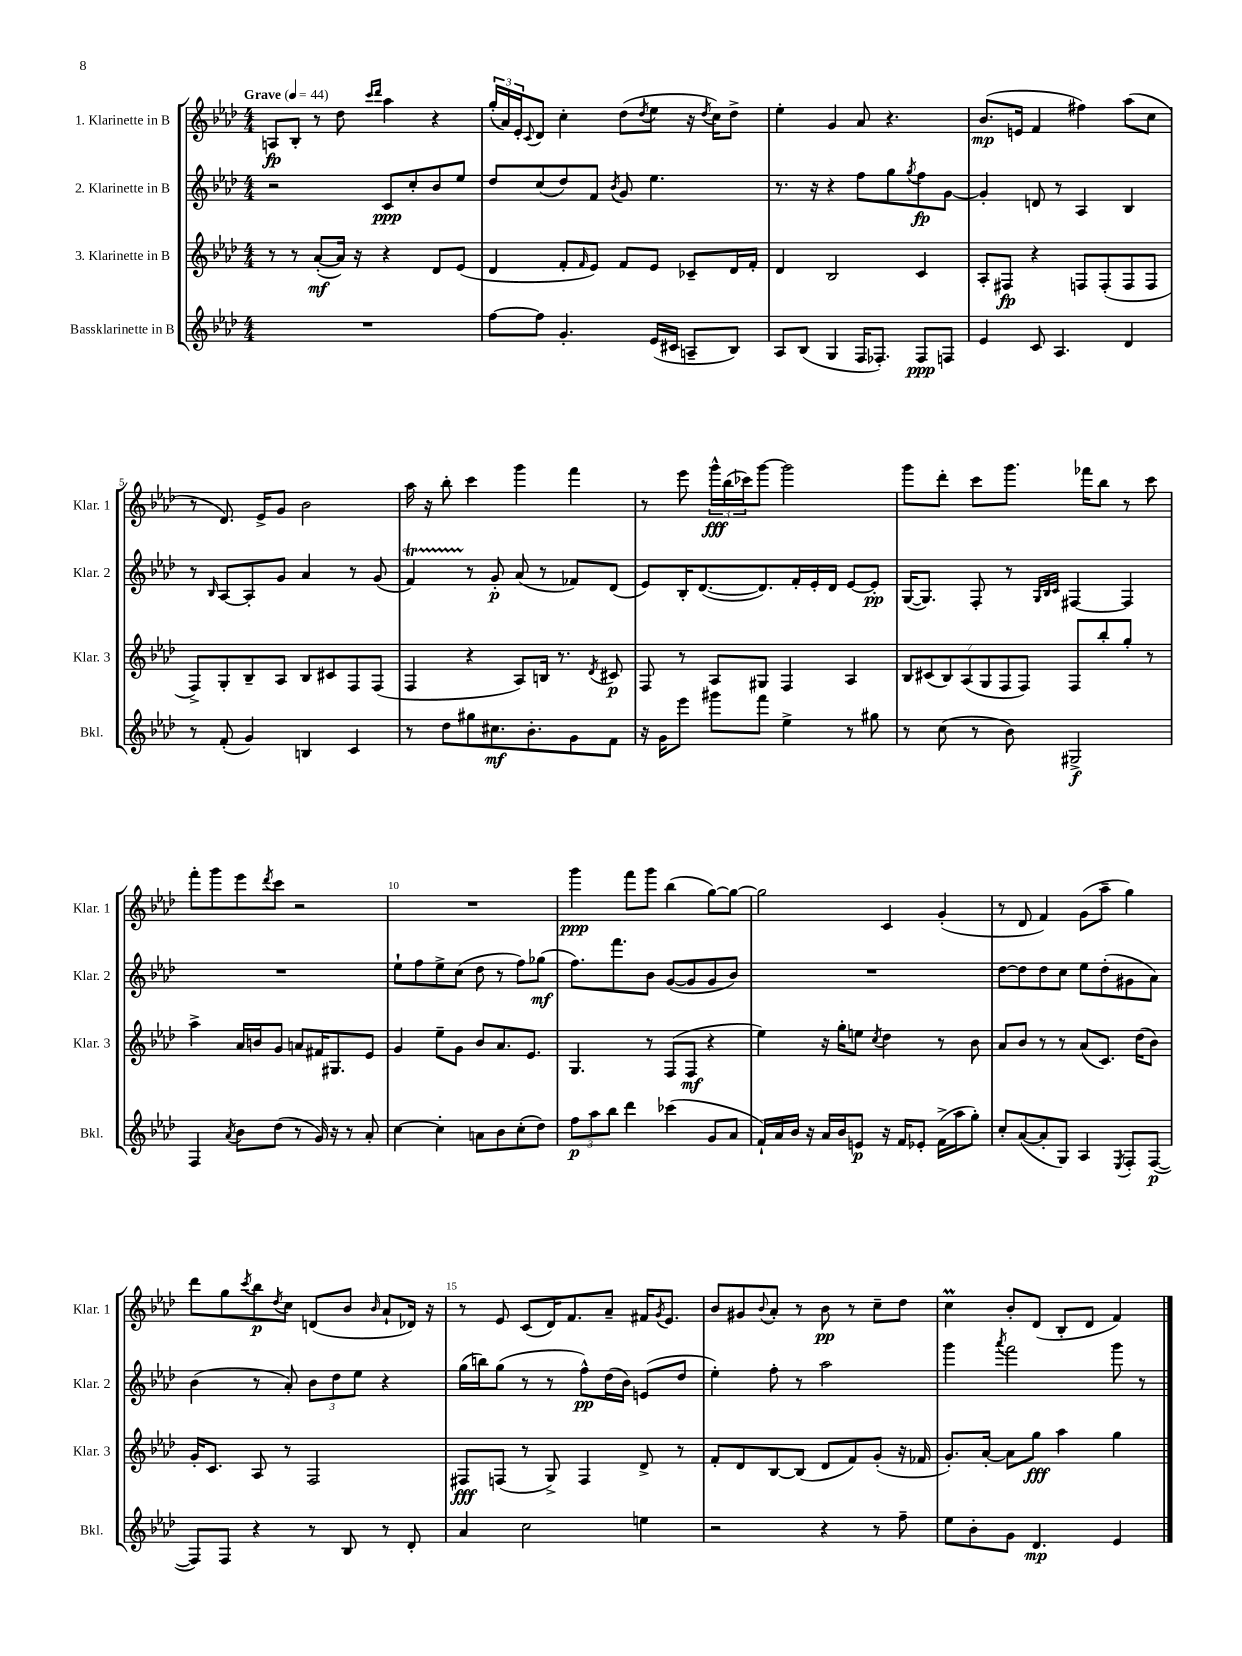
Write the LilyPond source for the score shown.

<<
\new StaffGroup <<
\new Staff = "s0" \with { instrumentName = "1. Klarinette in B" shortInstrumentName = "Klar. 1" } {
    \clef treble \key aes \major \numericTimeSignature \time 4/4 \tempo "Grave" 4 = 44
    a8\fp bes8-. r8 des''8 \grace { c'''16 des'''16 } aes''4 r4 |
    \tuplet 3/2 { g''16-.( aes'16) ees'16-. } \appoggiatura { c'8 } des'8 c''4-. des''8( \acciaccatura { des''8 } ees''8 r16 \acciaccatura { des''8 } c''16) des''8-> |
    ees''4-. g'4 aes'8 r4. |
    bes'8.\mp( e'16 f'4 fis''4) aes''8( c''8 |
    r8 des'8.) ees'16-> g'8 bes'2 |
    aes''16 r16 bes''8-. c'''4 g'''4 f'''4 |
    r8 ees'''8 \tuplet 3/2 { g'''16-^\fff bes''16( ces'''16) } g'''8~ g'''2 |
    g'''8 des'''8-. c'''8 g'''8. fes'''16 bes''8 r8 c'''8 |
    f'''8-. g'''8 ees'''8 \acciaccatura { des'''8 } c'''8 r2 |
    R1 |
    g'''4\ppp f'''8 g'''8 bes''4( g''8~) g''8~ |
    g''2 c'4 g'4-.( |
    r8 des'8 f'4) g'8( aes''8-- g''4) |
    des'''8 g''8 \acciaccatura { c'''8 } bes''8\p \acciaccatura { des''8 } c''8 d'8( bes'8 \grace { bes'16 } aes'8-! des'16) r16 |
    r8 ees'8 c'8( des'16) f'8. aes'8-- fis'16 \acciaccatura { g'8 } ees'8. |
    bes'8 gis'8 \appoggiatura { bes'8 } aes'8-. r8 bes'8\pp r8 c''8-- des''8 |
    c''4\prall bes'8-. des'8( bes8-. des'8 f'4) \bar "|." |
}
\new Staff = "s1" \with { instrumentName = "2. Klarinette in B" shortInstrumentName = "Klar. 2" } {
    \clef treble \key aes \major \numericTimeSignature \time 4/4
    r2 c'8\ppp c''8-. bes'8 ees''8 |
    des''8 c''8( des''8) f'8 \acciaccatura { bes'8 } g'8 ees''4. |
    r8. r16 r4 f''8 g''8 \acciaccatura { g''8 } f''8\fp g'8~ |
    g'4-. d'8 r8 aes4 bes4 |
    r8 \grace { bes16 } aes8~ aes8-. g'8 aes'4 r8 g'8( |
    f'4\startTrillSpan) r8\stopTrillSpan g'8-.\p aes'8( r8 fes'8) des'8( |
    ees'8) bes16-. des'8.~( des'8.) f'16-. ees'16-. des'16 ees'8~ ees'8-.\pp |
    g16~( g8.) f8-. r8 \grace { g32 bes32 c'32 } fis4~ fis4 |
    R1 |
    ees''8-! f''8 ees''8-> c''8( des''8 r8 f''8) ges''8\mf( |
    f''8.) f'''8. bes'8 g'8~( g'8 g'8 bes'8) |
    R1 |
    des''8~ des''8 des''8 c''8 ees''8 des''8-.( gis'8 aes'8) |
    bes'4( r8 aes'8-.) \tuplet 3/2 { bes'8 des''8 ees''8 } r4 |
    g''16( b''16) g''8( r8 r8 f''8-^\pp) des''16( bes'16) e'8( des''8 |
    ees''4-.) f''8-. r8 aes''2 |
    g'''4 \acciaccatura { aes'''8 } f'''2 g'''8 r8 \bar "|." |
}
\new Staff = "s2" \with { instrumentName = "3. Klarinette in B" shortInstrumentName = "Klar. 3" } {
    \clef treble \key aes \major \numericTimeSignature \time 4/4
    r8 r8 aes'8~-.\mf( aes'16) r16 r4 des'8 ees'8( |
    des'4 f'8-. \grace { f'16 } ees'8) f'8 ees'8 ces'8-- des'16 f'16-. |
    des'4 bes2 c'4 |
    aes8-. fis8\fp r4 f8 f8-.( f8 f8 |
    f8->) g8-. bes8-- aes8 bes8 cis'8 f8 f8( |
    f4 r4 aes8) b16 r8. \acciaccatura { des'8 } cis'8\p |
    f8 r8 aes8 gis8 f4 aes4 |
    \tuplet 7/4 { bes8 cis'8( bes8) aes8( g8 f8 f8) } f8 bes''8-. g''8-. r8 |
    aes''4-> aes'16 b'16 g'8 a'8 fis'16 gis8. ees'8 |
    g'4 ees''8-- g'8 bes'8 aes'8. ees'8. |
    g4. r8 f8( f8\mf r4 |
    ees''4) r16 g''16-. e''8 \acciaccatura { c''8 } des''4 r8 bes'8 |
    aes'8 bes'8 r8 r8 aes'8( c'8.) des''16( bes'8) |
    g'16-. c'8. aes8 r8 f2 |
    fis8\fff f8( r8 g8->) f4 des'8-> r8 |
    f'8-. des'8 bes8~ bes8( des'8 f'8) g'8-.( r16 fes'16 |
    g'8.-.) aes'16~-. aes'8 g''8\fff aes''4 g''4 \bar "|." |
}
\new Staff = "s3" \with { instrumentName = "Bassklarinette in B" shortInstrumentName = "Bkl." } {
    \clef treble \key aes \major \numericTimeSignature \time 4/4
    R1 |
    f''8~ f''8 g'4.-. ees'16( cis'16 a8-- bes8) |
    aes8 bes8( g4 f16 fes8.-.) fes8\ppp f8 |
    ees'4 c'8 aes4. des'4 |
    r8 f'8-.( g'4) b4 c'4 |
    r8 des''8 gis''8 cis''8.\mf bes'8.-. g'8 f'8 |
    r16 g'16 ees'''8 gis'''8 f'''8 ees''4-> r8 gis''8 |
    r8 c''8( r8 bes'8) gis2->\f |
    f4 \acciaccatura { aes'8 } bes'8 des''8( r8 g'16) r16 r8 aes'8-. |
    c''4~ c''4-. a'8 bes'8 c''8-.( des''8) |
    \tuplet 3/2 { f''8\p aes''8 bes''8 } des'''4 ces'''4( g'8 aes'8 |
    f'16-!) aes'16 bes'16 r16 aes'16 bes'16 e'8\p r16 f'16 ees'8-. f'16->( aes''16 g''8-.) |
    c''8-. aes'8~( aes'8-. g8) aes4 \acciaccatura { ees8 } f8-. f8~\p( |
    f8) f8 r4 r8 bes8 r8 des'8-. |
    aes'4 c''2 e''4 |
    r2 r4 r8 f''8-- |
    ees''8 bes'8-. g'8 des'4.\mp ees'4 \bar "|." |
}
>>
>>
\layout { \context { \Score \override BarNumber.break-visibility = ##(#f #t #t) barNumberVisibility = #(every-nth-bar-number-visible 5) } }
